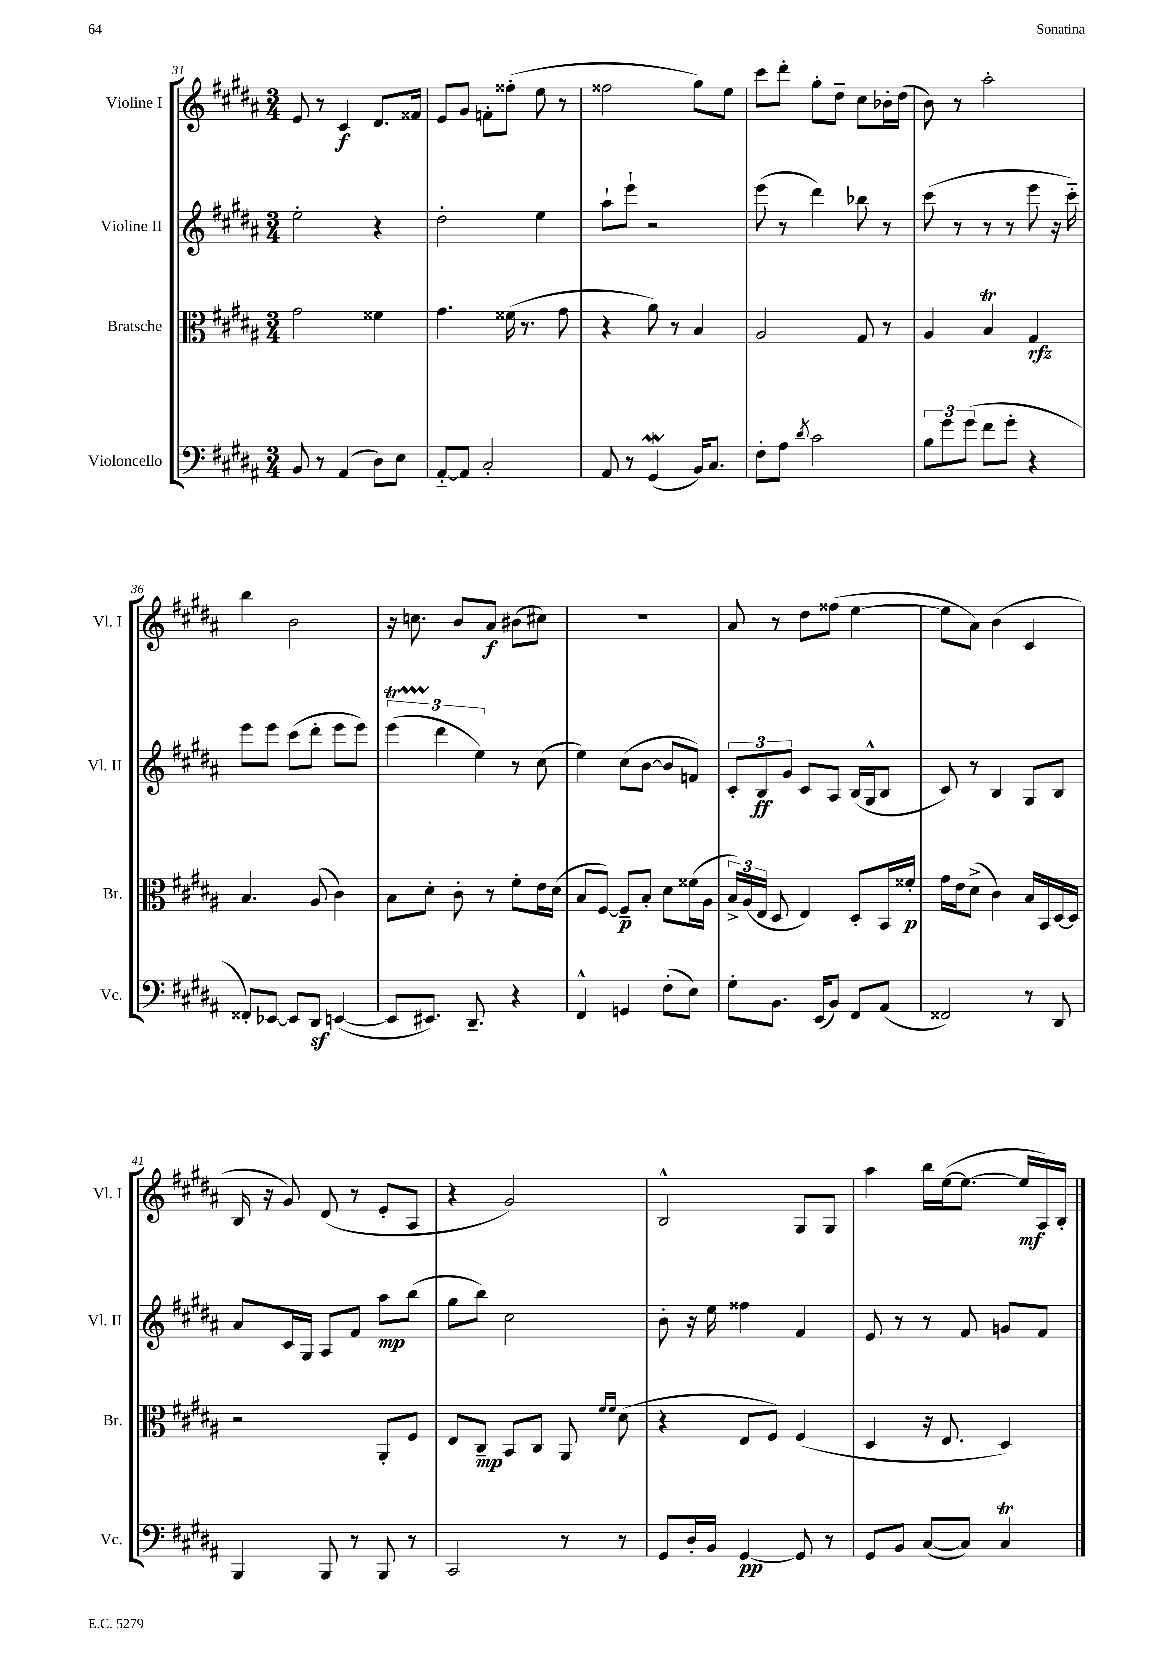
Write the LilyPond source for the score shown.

<<
\new StaffGroup <<
\new Staff = "s0" \with { instrumentName = "Violine I" shortInstrumentName = "Vl. I" } {
    \clef treble \key b \major \numericTimeSignature \time 3/4
    \autoBeamOff e'8 r8 cis'4\f dis'8.[ fisis'16] |
    e'8[ gis'8] f'8[-. fisis''8]-.( e''8 r8 |
    fisis''2 gis''8[) e''8] |
    cis'''8[ dis'''8]-. gis''8[-. dis''8]-- cis''8[ bes'16-. dis''16]( |
    b'8) r8 ais''2-. |
    b''4 b'2 |
    r16 c''8. b'8[ ais'8]\f bis'8[( cis''8]) |
    R2. |
    ais'8 r8 dis''8[ fisis''8]( e''4~ |
    e''8[ ais'8]) b'4( cis'4 |
    b16 r16 gis'8) dis'8( r8 e'8[-. ais8] |
    r4 gis'2) |
    b2-^ gis8[ gis8] |
    ais''4 b''16[ e''16~( e''8.]~ e''16[\mf ais16) b16]-. \bar "|." |
}
\new Staff = "s1" \with { instrumentName = "Violine II" shortInstrumentName = "Vl. II" } {
    \clef treble \key b \major \numericTimeSignature \time 3/4
    \autoBeamOff e''2-. r4 |
    dis''2-. e''4 |
    ais''8[-! e'''8]-! r2 |
    e'''8( r8 dis'''4) bes''8 r8 |
    cis'''8( r8 r8 r8 e'''8 r16 cis'''16-_) |
    e'''8[ e'''8] cis'''8[( dis'''8]-. e'''8[ e'''8]) |
    \tuplet 3/2 { e'''4\startTrillSpan( dis'''4\stopTrillSpan e''4) } r8 cis''8( |
    e''4) cis''8[( b'8]~ b'8[ f'8]) |
    \tuplet 3/2 { cis'8[-. b8\ff gis'8] } cis'8[ ais8] b16[( gis16-^ b8] |
    cis'8) r8 b4 gis8[ b8] |
    ais'8[ cis'16 gis16] ais8[ fis'8] ais''8[\mp b''8]( |
    gis''8[ b''8]) cis''2 |
    b'8-. r16 e''16 fisis''4 fis'4 |
    e'8 r8 r8 fis'8 g'8[ fis'8] \bar "|." |
}
\new Staff = "s2" \with { instrumentName = "Bratsche" shortInstrumentName = "Br." } {
    \clef alto \key b \major \numericTimeSignature \time 3/4
    \autoBeamOff gis'2 fisis'4 |
    gis'4. fisis'16( r8. gis'8 |
    r4 ais'8) r8 b4 |
    ais2 gis8 r8 |
    ais4 b4\trill gis4\rfz |
    b4. ais8( cis'4) |
    b8[ dis'8]-. cis'8-. r8 fis'8[-. e'16 dis'16]( |
    b8[ fis8]~) fis8[--\p b8]-. dis'8[ fisis'16( ais16] |
    \tuplet 3/2 { b16[->) ais16( e16] } dis8 e4) dis8[-. b,16 fisis'16]-.\p |
    gis'16[ e'16 dis'8]->( cis'4) b16[ b,16 dis16~ dis16] |
    r2 ais,8[-. fis8] |
    e8[ cis8]--\mp b,8[ cis8] ais,8 \grace { fis'16[ fis'16] } dis'8( |
    r4 e8[ fis8]) fis4( |
    dis4 r16 e8. dis4) \bar "|." |
}
\new Staff = "s3" \with { instrumentName = "Violoncello" shortInstrumentName = "Vc." } {
    \clef bass \key b \major \numericTimeSignature \time 3/4
    \autoBeamOff b,8 r8 ais,4( dis8[) e8] |
    ais,8[~-_ ais,8] cis2-. |
    ais,8 r8 gis,4\mordent( b,16[) cis8.] |
    fis8[-. ais8] \acciaccatura { dis'8 } cis'2 |
    \tuplet 3/2 { b8[ gis'8 gis'8]( } fis'8[ gis'8]-. r4 |
    fisis,8[-.) ees,8]~ ees,8[ dis,8]\sf e,4~( |
    e,8[ eis,8.]) dis,8.-- r4 |
    fis,4-^ g,4 fis8[-.( e8]) |
    gis8[-. b,8.] e,16[( b,8]) fis,8[ ais,8]( |
    fisis,2) r8 dis,8 |
    b,,4 b,,8 r8 b,,8 r8 |
    cis,2 r8 r8 |
    gis,8[ dis16-. b,16] gis,4~\pp gis,8 r8 |
    gis,8[ b,8] cis8[~( cis8]) cis4\trill \bar "|." |
}
>>
>>
\layout { \context { \Score currentBarNumber = #31 } }
